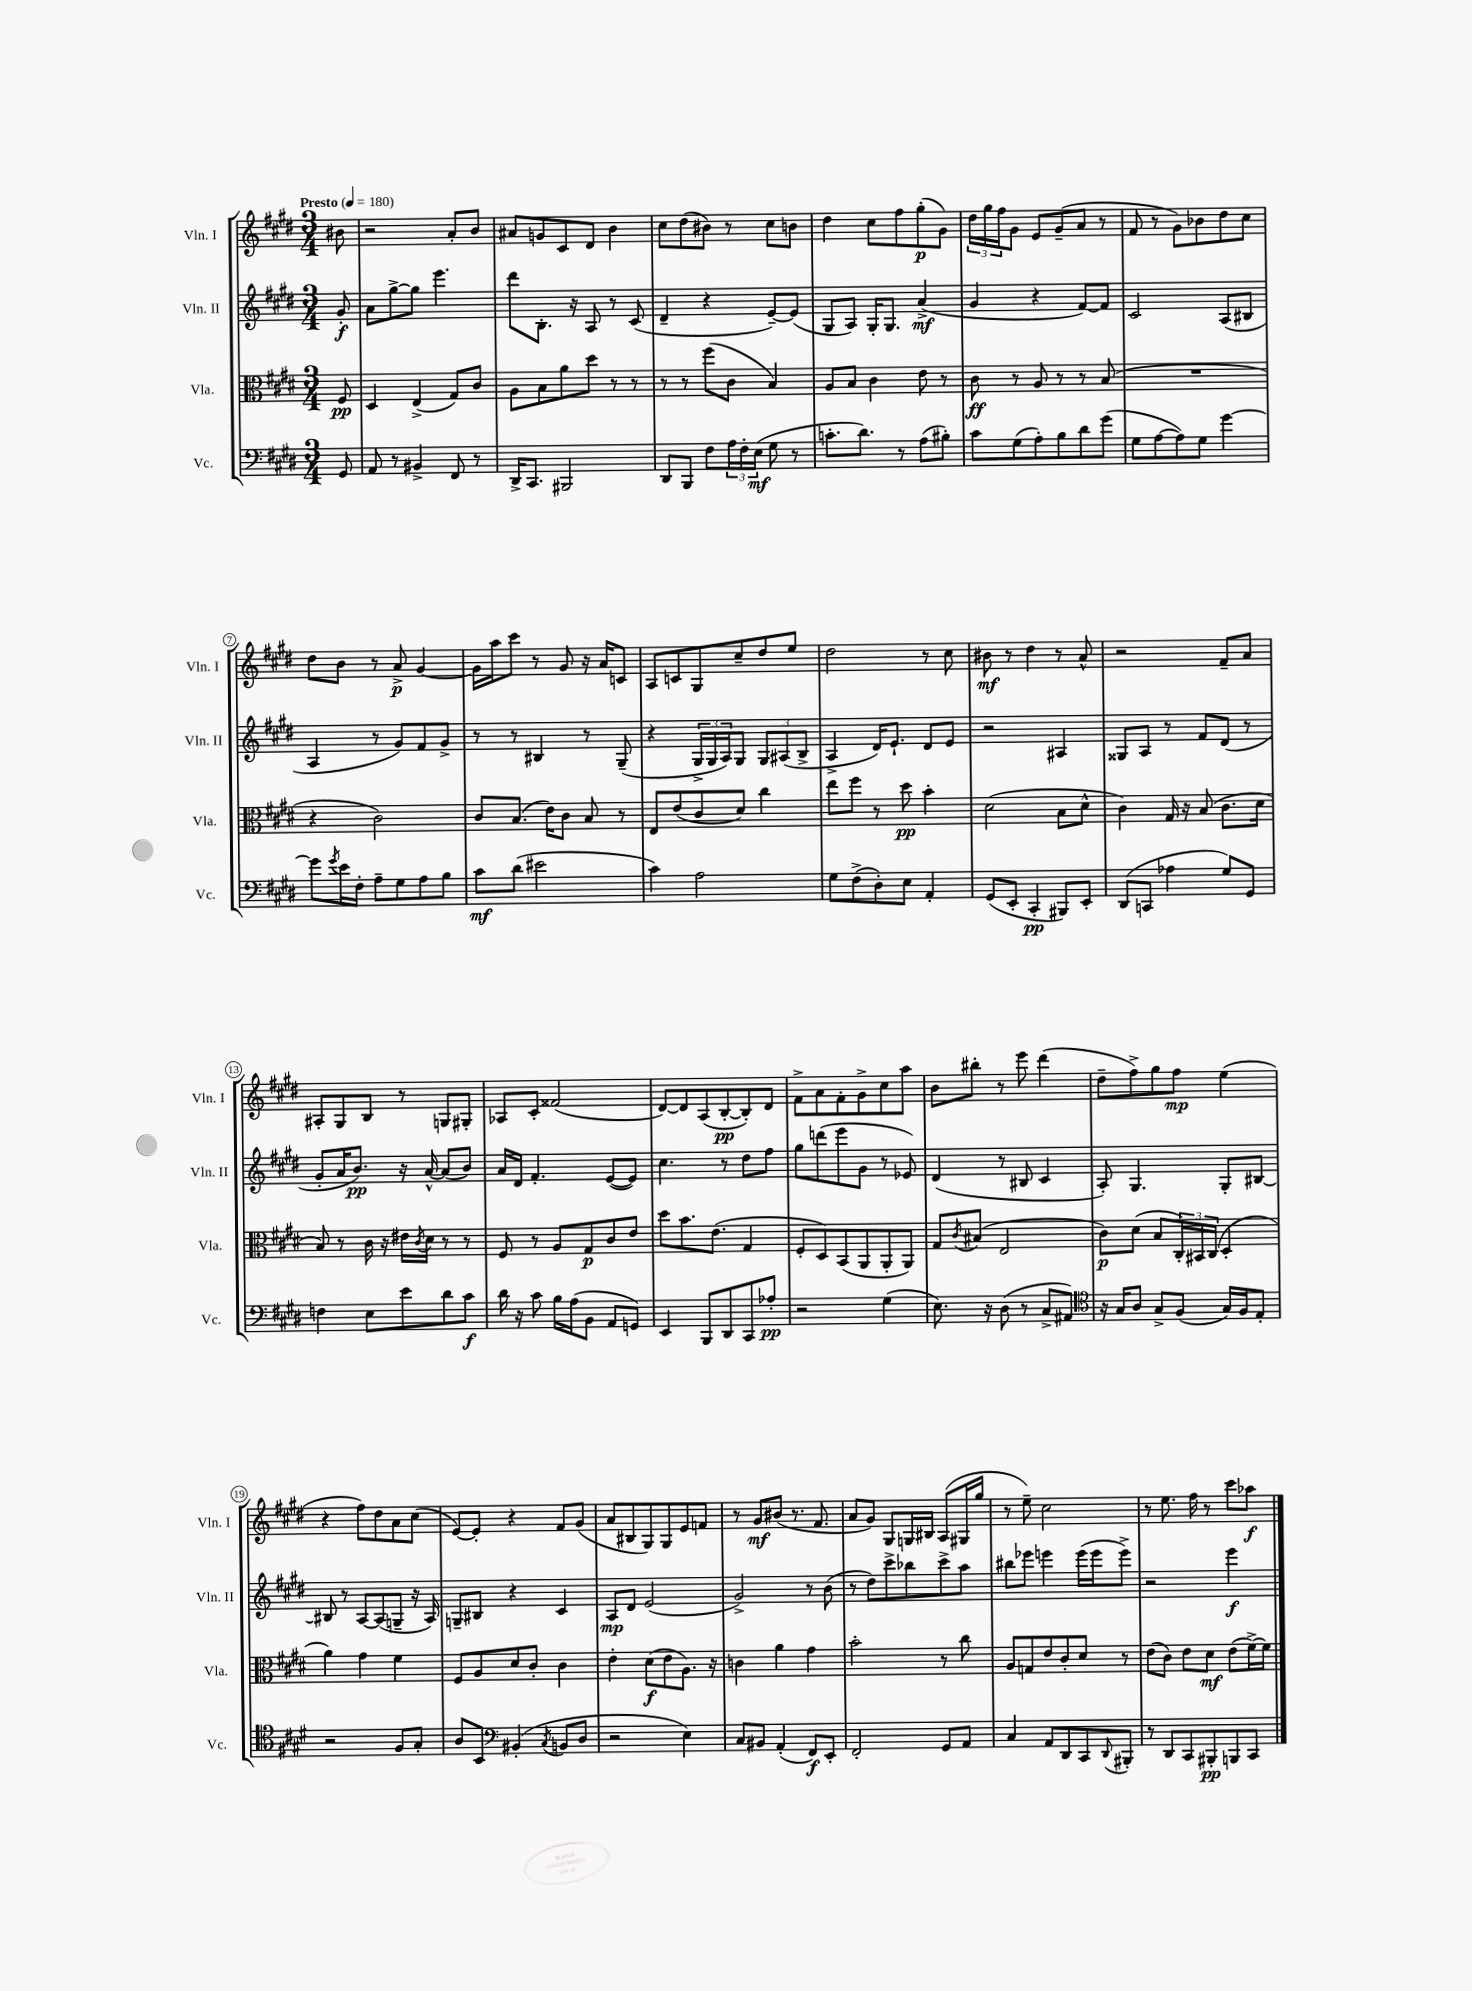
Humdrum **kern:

**kern	**dynam	**kern	**dynam	**kern	**dynam	**kern	**dynam
*part4	*part4	*part3	*part3	*part2	*part2	*part1	*part1
*staff4	*staff4	*staff3	*staff3	*staff2	*staff2	*staff1	*staff1
*I"Vc.	*	*I"Vla.	*	*I"Vln. II	*	*I"Vln. I	*
*I'Vc.	*	*I'Vla.	*	*I'Vln. II	*	*I'Vln. I	*
*clefF4	*	*clefC3	*	*clefG2	*	*clefG2	*
*k[f#c#g#d#]	*	*k[f#c#g#d#]	*	*k[f#c#g#d#]	*	*k[f#c#g#d#]	*
*M3/4	*	*M3/4	*	*M3/4	*	*M3/4	*
*MM180	*	*MM180	*	*MM180	*	*MM180	*
=	=	=	=	=	=	=	=
!	!	!	!	!	!	!LO:TX:a:B:t=Presto	!
8GG#/	.	8F#/	pp	8g#'/	f	8b#X\	.
=1	=1	=1	=1	=1	=1	=1	=1
8AA/	.	4D#/	.	8a\L	.	2r	.
8r	.	.	.	[8gg#^\	.	.	.
4BB#X^/	.	(4E^/	.	8gg#\J]	.	.	.
.	.	.	.	4.eee\	.	.	.
8FF#/	.	8G#/L)	.	.	.	8a'/L	.
8r	.	8c#/J	.	.	.	8b/J	.
=2	=2	=2	=2	=2	=2	=2	=2
16DD#^/KL	.	8A\L	.	8ddd#\L	.	8a#X/L	.
8.CC#/J	.	.	.	.	.	.	.
.	.	8B\	.	8.B'\J	.	8gn/	.
2BBB#X/	.	8a\	.	.	.	8c#/	.
.	.	.	.	16r	.	.	.
.	.	8dd#\J	.	8A/	.	8d#/J	.
.	.	8r	.	8r	.	4b\	.
.	.	8r	.	(8c#/	.	.	.
=3	=3	=3	=3	=3	=3	=3	=3
8DD#/L	.	8r	.	4d#~/	.	8cc#\L	.
8BBB/J	.	8r	.	.	.	(8dd#\	.
8F#\L	.	(8ff#\L	.	4r	.	8b#X\J)	.
24A\L	.	8c#\J	.	.	.	8r	.
24F#'\	.	.	.	.	.	.	.
(24E\JJ	mf	.	.	.	.	.	.
8G#\	.	4B/)	.	[8e~/L)	.	8cc#\L	.
8r	.	.	.	(8e/J]	.	8bn\J	.
=4	=4	=4	=4	=4	=4	=4	=4
8.cn'\L	.	8A/L	.	8G#/L	.	4dd#\	.
.	.	8B/J	.	8A/J)	.	.	.
8.d#\J)	.	.	.	.	.	.	.
.	.	4c#\	.	16G#'/KL	.	8cc#\L	.
.	.	.	.	8.G#/J	.	.	.
8r	.	.	.	.	.	8ff#\	.
(8A\L	.	8e\	.	(4a^/	mf	(8gg#'\	p
8B#X'\J)	.	8r	.	.	.	8g#\J)	.
=5	=5	=5	=5	=5	=5	=5	=5
8c#\L	.	8c#\	ff	4g#/	.	24dd#\LL	.
.	.	.	.	.	.	24gg#\	.
.	.	.	.	.	.	24ff#\J	.
(8G#\	.	8r	.	.	.	8g#\J	.
8A'\)	.	8A/	.	4r	.	8e/L	.
8B\	.	8r	.	.	.	(8g#~/	.
8d#\	.	8r	.	[8f#/L)	.	8a/J	.
(8g#\J	.	(8B/	.	8f#/J]	.	8r	.
=6	=6	=6	=6	=6	=6	=6	=6
8G#\L	.	2.r	.	2c#/	.	8f#/	.
[8A\	.	.	.	.	.	8r	.
8A\])	.	.	.	.	.	8g#\L)	.
8G#\J	.	.	.	.	.	8b-X\	.
[4g#\	.	.	.	(8A/L	.	8dd#\	.
.	.	.	.	8B#X/J	.	8cc#\J	.
!!LO:LB:g=z
=7	=7	=7	=7	=7	=7	=7	=7
8g#\L]	.	4r	.	4A/	.	8dd#\L	.
8qg#/	.	.	.	.	.	.	.
16e\L	.	.	.	.	.	8b\J	.
16F#'\JJ	.	.	.	.	.	.	.
8A~\L	.	2c#\)	.	8r	.	8r	.
8G#\	.	.	.	8g#/L)	.	8a^/	p
8A\	.	.	.	8f#/	.	[4g#/	.
8B\J	.	.	.	8g#^/J	.	.	.
=8	=8	=8	=8	=8	=8	=8	=8
8c#\L	mf	8c#/L	.	8r	.	16g#\LL]	.
.	.	.	.	.	.	16aa\J	.
(8d#\J	.	(8.B/J	.	8r	.	8ccc#\J	.
2e#X\	.	.	.	4B#X/	.	8r	.
.	.	16e\KL)	.	.	.	.	.
.	.	8c#\J	.	.	.	8g#/	.
.	.	8B/	.	8r	.	16r	.
.	.	.	.	.	.	16a/KL	.
.	.	8r	.	(8G#~/	.	8cn/J	.
=9	=9	=9	=9	=9	=9	=9	=9
4c#\)	.	8E/L	.	4r	.	8A/L	.
.	.	(8e/	.	.	.	8cn/	.
2A\	.	8c#/	.	24G#^/LL	.	8G#/	.
.	.	.	.	24G#/	.	.	.
.	.	.	.	24A/J)	.	.	.
.	.	8d#/J)	.	8G#/J	.	8cc#~/	.
.	.	4cc#\	.	12G#/L	.	8dd#/	.
.	.	.	.	(12A#X/	.	.	.
.	.	.	.	.	.	8ee/J	.
.	.	.	.	12B^/J	.	.	.
=10	=10	=10	=10	=10	=10	=10	=10
8G#\L	.	8ee\L	.	4A^/	.	2dd#\	.
(8F#^\	.	8ff#\J	.	.	.	.	.
8D#'\)	.	8r	.	16d#/KL)	.	.	.
.	.	.	.	8.e`/J	.	.	.
8E\J	.	8dd#\	pp	.	.	.	.
4AA'/	.	4b'\	.	8d#/L	.	8r	.
.	.	.	.	8e/J	.	8cc#\	.
=11	=11	=11	=11	=11	=11	=11	=11
(8GG#/L	.	(2d#\	.	2r	.	8b#X\	mf
8EE'/J	.	.	.	.	.	8r	.
4CC#'/	pp	.	.	.	.	4dd#\	.
8BBB#X/L)	.	8B\L	.	4A#X/	.	8r	.
8EE'/J	.	8d#^^\J	.	.	.	8a^^/	.
=12	=12	=12	=12	=12	=12	=12	=12
(8DD#/L	.	4c#\)	.	8G##X/L	.	2r	.
8CCn/J	.	.	.	8A/J	.	.	.
4A-X\	.	16G#/	.	8r	.	.	.
.	.	16r	.	.	.	.	.
.	.	(8B/	.	8f#/L	.	.	.
8G#/L)	.	8.c#\L	.	(8d#/J	.	8f#~/L	.
8GG#/J	.	.	.	8r	.	8a/J	.
.	.	16d#\Jk	.	.	.	.	.
!!LO:LB:g=z
=13	=13	=13	=13	=13	=13	=13	=13
4Fn\	.	8B/)	.	8g#'/L	.	8A#X'/L	.
.	.	8r	.	16a/K	.	8G#/	.
.	.	.	.	8.b/J)	pp	.	.
8E\L	.	16c#\	.	.	.	8B/J	.
.	.	16r	.	.	.	.	.
8e\	.	16e#X\LL	.	16r	.	8r	.
.	.	8qc#/	.	.	.	.	.
.	.	16d#\JJ	.	[16a^^/	.	.	.
8d#\	.	8r	.	(8a/L]	.	8Gn/L	.
8c#\J	f	8r	.	8b/J)	.	8G#X'/J	.
=14	=14	=14	=14	=14	=14	=14	=14
16d#\	.	8F#/	.	16a/LL	.	8A-X/L	.
16r	.	.	.	16d#/JJ	.	.	.
8c#\	.	8r	.	4.f#'/	.	8c#'/J	.
16B\LL	.	8A/L	.	.	.	(2f##X/	.
(16A\J	.	.	.	.	.	.	.
8BB\J	.	8G#/	p	.	.	.	.
8AA/L	.	8c#/	.	([8e/L	.	.	.
8GGn/J)	.	8e/J	.	8e/J])	.	.	.
=15	=15	=15	=15	=15	=15	=15	=15
4EE/	.	8dd#\L	.	4.cc#\	.	[8d#/L)	.
.	.	8.b\	.	.	.	8d#/]	.
8BBB/L	.	.	.	.	.	(8A/	.
.	.	(8.e\J	.	.	.	.	.
8DD#/	.	.	.	8r	.	[8B'/	pp
8CC#/	.	4G#/	.	8dd#\L	.	8B'/])	.
8A-X'/J	pp	.	.	8ff#\J	.	8d#/J	.
=16	=16	=16	=16	=16	=16	=16	=16
2r	.	8F#'/L	.	8gg#\L	.	8f#^\L	.
.	.	8D#/)	.	(8dddn\	.	8a\	.
.	.	(8BB/	.	8eee\	.	8f#'\	.
.	.	8AA/	.	8g#\J	.	8g#^\	.
(4G#\	.	8AA'/	.	8r	.	8cc#\	.
.	.	8AA/J)	.	8e-X/)	.	8aa\J	.
=17	=17	=17	=17	=17	=17	=17	=17
8.E\)	.	8G#/L	.	(4d#/	.	8b\L	.
.	.	8qc#/	.	.	.	.	.
.	.	(8B#X/J	.	.	.	8bb#X'\J	.
16r	.	.	.	.	.	.	.
(8D#\	.	2E/	.	8r	.	8r	.
8r	.	.	.	8B#X/	.	8eee\	.
8C#^/L	.	.	.	4c#/	.	(4ddd#\	.
8AA#X/J)	.	.	.	.	.	.	.
=18	=18	=18	=18	=18	=18	=18	=18
*clefC4	*	*	*	*	*	*	*
16r	.	8c#\L)	p	8A'/)	.	8dd#~\L	.
16G#/KL	.	.	.	.	.	.	.
8A/J	.	(8d#\J	.	4.G#/	.	8ff#^\)	.
8G#^/L	.	8B/L	.	.	.	8gg#\	.
(8F#/J	.	24C#'/L)	.	.	.	8ff#\J	mp
.	.	24BB#X/	.	.	.	.	.
.	.	(24C#/JJ	.	.	.	.	.
16G#/LL)	.	4D#'/	.	8G#'/L	.	(4ee\	.
16F#/J	.	.	.	.	.	.	.
8E'/J	.	.	.	[8B#X/J	.	.	.
!!LO:LB:g=z
=19	=19	=19	=19	=19	=19	=19	=19
2r	.	4a\)	.	8B#X/]	.	4r	.
.	.	.	.	8r	.	.	.
.	.	4g#\	.	[8A/L	.	8ff#\L)	.
.	.	.	.	(8A/]	.	8dd#\	.
8F#/L	.	4f#\	.	8Gn~/J	.	8a\	.
8G#'/J	.	.	.	16r	.	(8cc#\J	.
.	.	.	.	16A/)	.	.	.
=20	=20	=20	=20	=20	=20	=20	=20
8A/L	.	8F#/L	.	8Gn~/L	.	[8e/L)	.
8BB/J	.	8A/	.	8B#X/J	.	8e'/J]	.
*clefF4	*	*	*	*	*	*	*
(4BB#X'/	.	8d#/	.	4r	.	4r	.
.	.	8c#'/J	.	.	.	.	.
8qC#/	.	.	.	.	.	.	.
8BBn/L	.	4c#\	.	4c#/	.	8f#/L	.
8D#/J	.	.	.	.	.	(8g#/J	.
=21	=21	=21	=21	=21	=21	=21	=21
2r	.	4e'\	.	8A/L	mp	8a/L	.
.	.	.	.	8d#/J	.	8B#X/	.
.	.	(8d#\L	f	(2e/	.	8G#/)	.
.	.	8e\	.	.	.	8G#/	.
4E\)	.	8.A\J)	.	.	.	8e/	.
.	.	.	.	.	.	8fn/J	.
.	.	16r	.	.	.	.	.
=22	=22	=22	=22	=22	=22	=22	=22
8C#/L	.	4cn\	.	2g#^/)	.	8r	.
8BB#X/J	.	.	.	.	.	8g#/L	mf
(4AA'/	.	4a\	.	.	.	(8b#X/J	.
.	.	.	.	.	.	8.r	.
8FF#/L)	f	4g#\	.	8r	.	.	.
.	.	.	.	.	.	8.f#/	.
8EE'/J	.	.	.	(8b\	.	.	.
=23	=23	=23	=23	=23	=23	=23	=23
2FF#'/	.	2b'\	.	8r	.	8a/L	.
.	.	.	.	8dd#\L)	.	8g#/J)	.
.	.	.	.	8ccc#^\	.	8G#/L	.
.	.	.	.	8bb-X\	.	16Gn/L	.
.	.	.	.	.	.	16B#X/JJ	.
8GG#/L	.	8r	.	8ccc#^\	.	(8A/L	.
8AA/J	.	8cc#\	.	8aa\J	.	16G#X/L	.
.	.	.	.	.	.	16gg#/JJ	.
=24	=24	=24	=24	=24	=24	=24	=24
4C#/	.	8A/L	.	8bb#X\L	.	8r	.
.	.	8Gn/	.	8eee-X\J	.	8ee~\)	.
8AA/L	.	8e/	.	4eeen\	.	2cc#\	.
8DD#/	.	8c#'/	.	.	.	.	.
8CC#/	.	8d#/J	.	(16eee\LL	.	.	.
.	.	.	.	16eee\J	.	.	.
8qqDD#/	.	.	.	.	.	.	.
8BBB#X'/J	.	8r	.	8eee^\J)	.	.	.
=25	=25	=25	=25	=25	=25	=25	=25
8r	.	(8e\L	.	2r	.	8r	.
8DD#/L	.	8c#\J)	.	.	.	8.ee\	.
8CC#/	.	8e\L	.	.	.	.	.
.	.	.	.	.	.	16ff#\	.
8BBB#X'/	pp	8d#\J	mf	.	.	8r	.
8BBBn/	.	(8e\L	.	4eee\	f	8ccc#\L	.
8CC#/J	.	[16f#^\L)	.	.	.	8aa-X\J	f
.	.	16f#\JJ]	.	.	.	.	.
==	==	==	==	==	==	==	==
*-	*-	*-	*-	*-	*-	*-	*-
